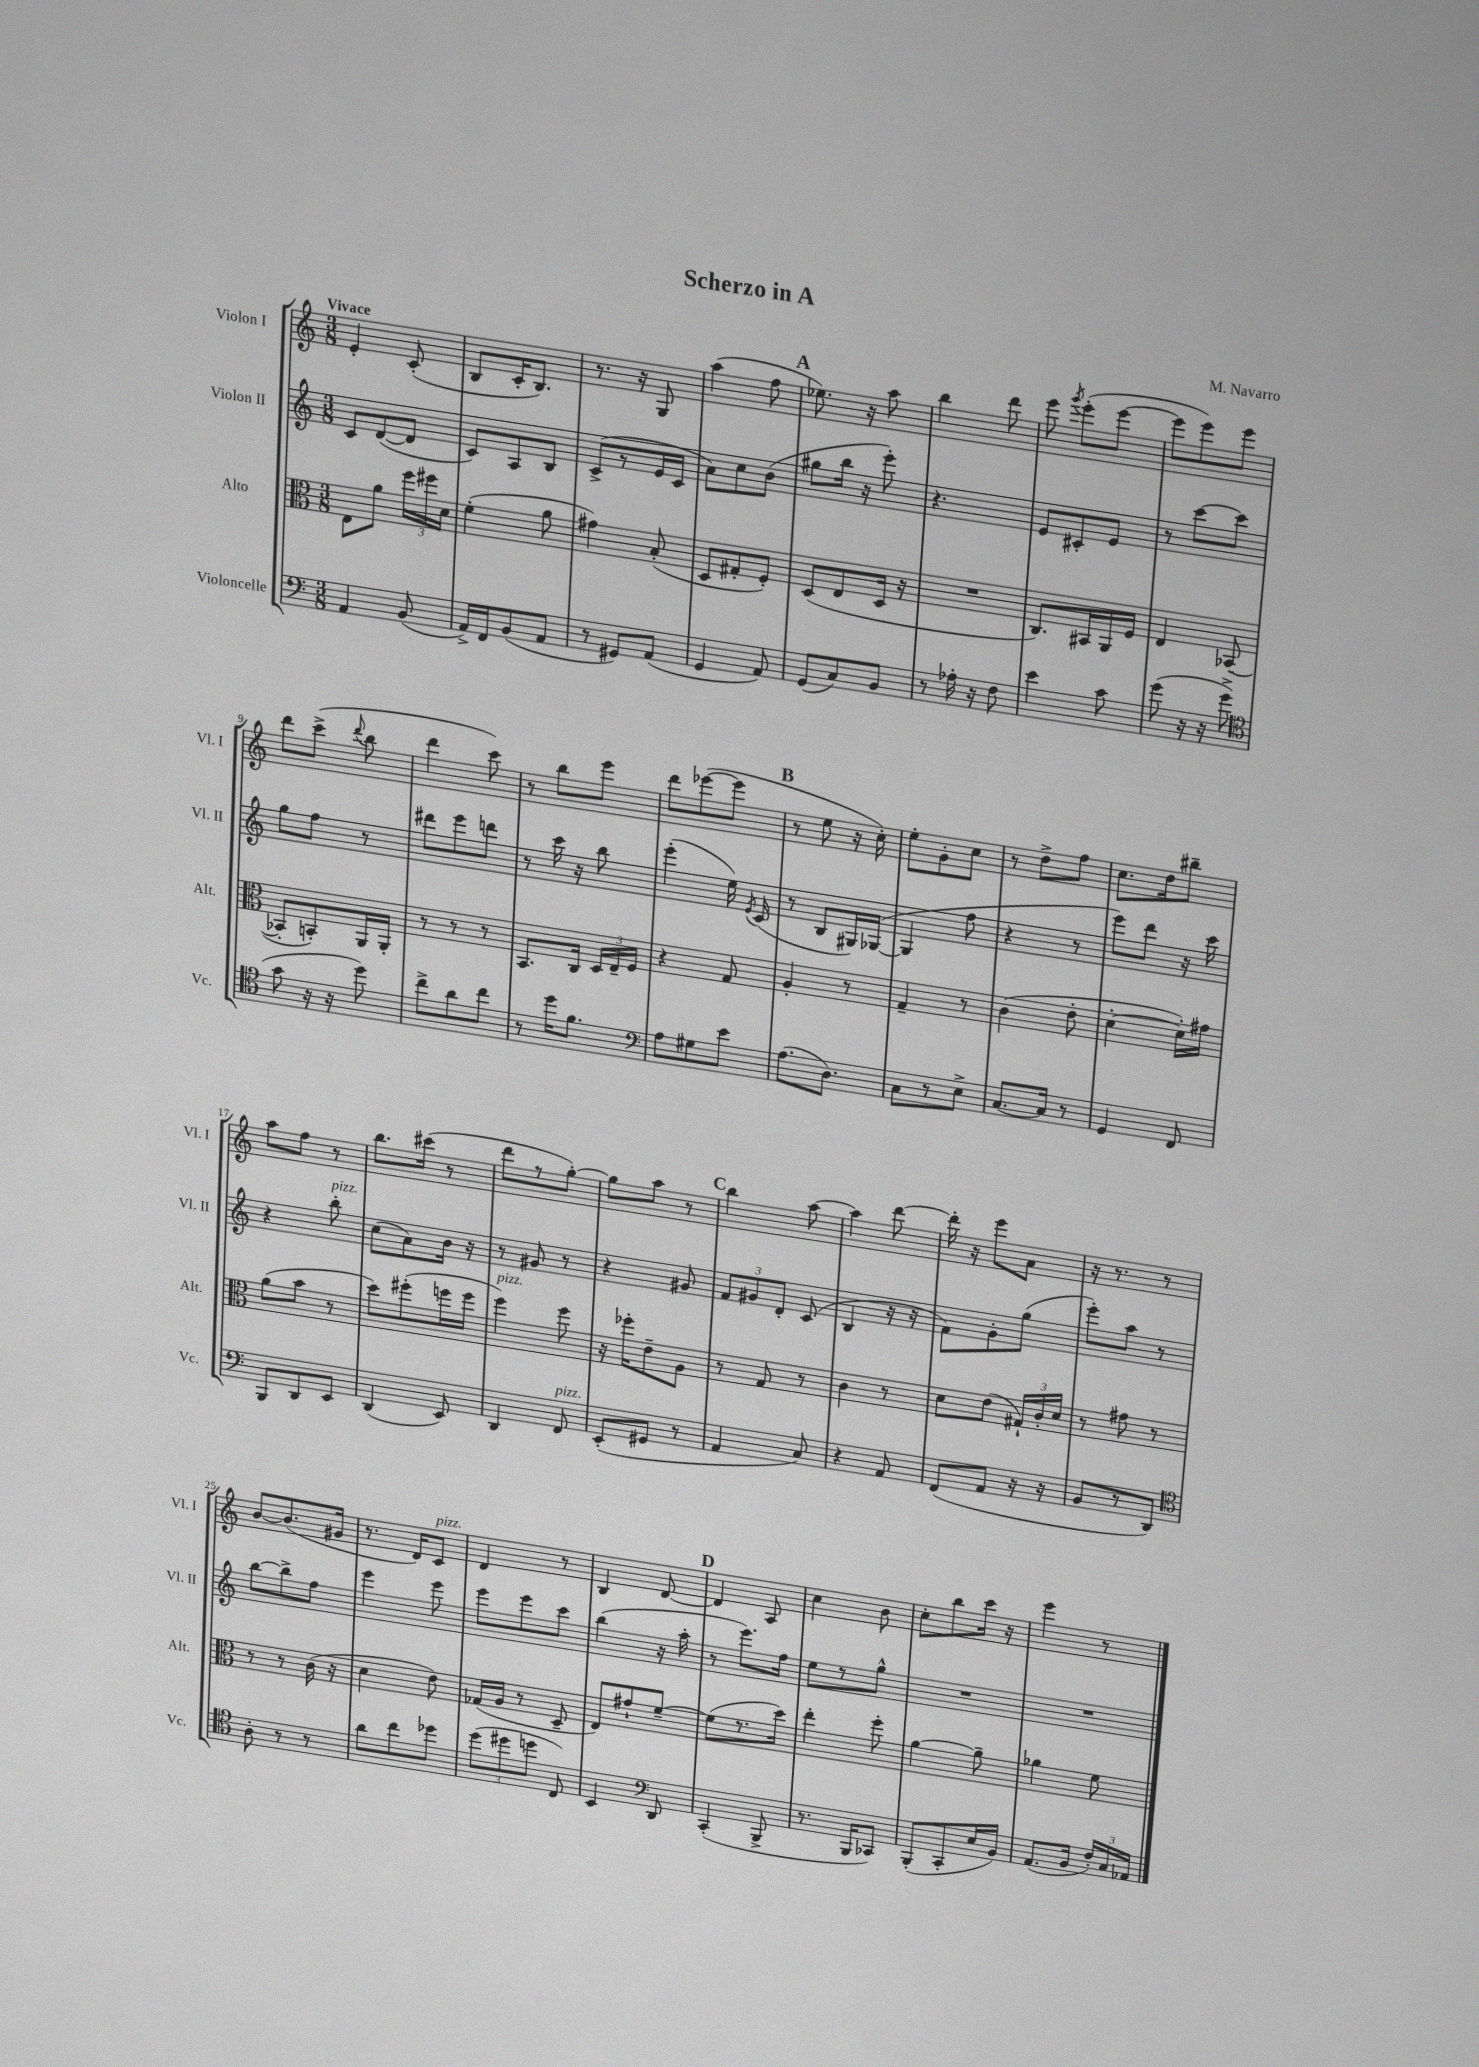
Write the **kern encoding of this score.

**kern	**kern	**kern	**kern
*part4	*part3	*part2	*part1
*staff4	*staff3	*staff2	*staff1
*I"Violoncelle	*I"Alto	*I"Violon II	*I"Violon I
*I'Vc.	*I'Alt.	*I'Vl. II	*I'Vl. I
*clefF4	*clefC3	*clefG2	*clefG2
*k[]	*k[]	*k[]	*k[]
*M3/8	*M3/8	*M3/8	*M3/8
=1	=1	=1	=1
!	!	!	!LO:TX:a:B:t=Vivace
4AA/	8E\L	8c/L	4e'/
.	8a\J	([8d/	.
(8BB/	24ff\LL	8d/J]	(8c'/
.	24ff#X\	.	.
.	24d\JJ	.	.
=2	=2	=2	=2
16AA^/LL)	(4f'\	8c/L)	8B/L
16FF/J	.	.	.
(8BB/	.	8A/	16c'/K
.	.	.	8.B/J)
8AA/J	8a\	8B/J	.
=3	=3	=3	=3
8r	4g#X\)	(8c^/L	8.r
8GG#X/L)	.	8r	.
.	.	.	16r
(8AA/J	(8B'/	16e/L	8G/
.	.	16c/JJ	.
=4	=4	=4	=4
4GG/	8D/L	8a\L)	(4aa\
.	8G#X'/	8cc\	.
8AA/)	8F'/J)	(8b\J	8ff\
!!LO:REH:place=s1:t=A
=5	=5	=5	=5
(8GG/L	(8D/L	8gg#X\L	8.ee-X\)
8C/)	8E/	16bb\Jk	.
.	.	16r	16r
8BB/J	16D/Jk	8eee'\)	8aa\
.	16r	.	.
=6	=6	=6	=6
8r	4.r	4.r	4bb\
16A-X'\	.	.	.
16r	.	.	.
8F\	.	.	8ddd\
=7	=7	=7	=7
4e\	8.C/L)	8e/L	8eee\
.	.	.	8qggg/
.	.	8c#X'/	(8eee'\L
.	16BB#X/L	.	.
8c\	16AA/	8e/J	[8eee\J
.	16F/JJ	.	.
=8	=8	=8	=8
(8g\	4E/	8r	8eee\L]
16r	.	[8ccc\L	8eee\)
16r	.	.	.
8g^\	([8BB-X/	8ccc\J]	8eee\J
!!LO:LB:g=z
=9	=9	=9	=9
*clefC4	*	*	*
8g\	8BB-X'/L]	8gg\L	8ddd\L
16r	8BBn'/)	8ff\J	(8ccc^\J
16r	.	.	.
.	.	.	8qqddd/
8dd\)	16AA/L	8r	8bb\
.	16AA'/JJ	.	.
=10	=10	=10	=10
8cc^\L	8r	8ddd#X\L	4ddd\
8a\	8r	8eee\	.
8cc\J	8r	8dddn\J	8ccc\)
=11	=11	=11	=11
8r	8.BB/L	8r	8r
16dd\KL	.	16ccc\	8bb\L
8.f\J	16C/Jk	16r	.
.	24D/LL	8bb\	8eee\J
.	24E~/	.	.
.	24F/JJ	.	.
=12	=12	=12	=12
*clefF4	*	*	*
8A\L	4r	(4eee'\	8ddd\L
8G#X\	.	.	([8eee-X\
8e\J	8G/	16ee\)	8eee-\J]
.	.	8qe/	.
.	.	(16c/	.
!!LO:REH:place=s1:t=B
=13	=13	=13	=13
(8.A\L	4A'/	8r	8r
.	.	8B/L	8ee\
8.D\J)	.	.	.
.	8r	16G#X/L)	16r
.	.	([16G-X/JJ	16cc'\)
=14	=14	=14	=14
8C\L	4G~/	4G-/]	8ee'\L
8r	.	.	8g'\
8E^\J	8r	8ff\	8cc\J
=15	=15	=15	=15
[8.C/L	(4c\	4r	8r
.	.	.	8dd^\L
16C/Jk]	.	.	.
8r	8e'\	8r	8ff\J
=16	=16	=16	=16
4GG/	[4d'\	8eee\L)	8.cc\L
.	.	8ddd\J	.
.	.	.	16dd\k
8FF/	16d'\LL])	16r	8bb#X~\J
.	16g#X\JJ	16ccc\	.
!!LO:LB:g=z
=17	=17	=17	=17
8BBB/L	(8a\L	4r	8aa\L
8DD/	8b\J	.	8ff\J
!	!	!LO:TX:a:i:t=pizz.	!
8EE/J	8r	8bb'\	8r
=18	=18	=18	=18
(4DD/	8dd\L)	(8cc\L	8.bb\L
.	(8ff#X'\	8a\)	.
.	.	.	(16ccc#X\Jk
8EE/)	16ffn\L	16b\Jk	8r
.	16ff\JJ	16r	.
=19	=19	=19	=19
!	!LO:TX:a:i:t=pizz.	!	!
4DD/	4ff\)	8r	8ddd\L
.	.	8g#X/	8r
!LO:TX:a:i:t=pizz.	!	!	!
8FF/	8ff\	8r	[8gg'\J)
=20	=20	=20	=20
(8EE'/L	16r	4r	8gg\L]
.	16ff-X'\KL	.	.
8GG#X/J	8e~\	.	8aa\J
8r	8A\J	8g#X/	8r
!!LO:REH:place=s1:t=C
=21	=21	=21	=21
4AA/	8r	12f/L	4bb\
.	.	12g#X/	.
.	8G/	.	.
.	.	12d'/J	.
8C/)	8r	(8c/	[8aa\
=22	=22	=22	=22
4r	4c\	4B/	4aa\]
8AA/	8r	16r	[8ddd\
.	.	16r	.
=23	=23	=23	=23
(8FF/L	8d\L	8f\L)	16ddd'\]
.	.	.	16r
8AA/J	(8e\J	8g'\	8eee\L
16r	24G#X`/LL)	(8gg\J	8a\J
.	24c'/	.	.
16r	.	.	.
.	24d/JJ	.	.
=24	=24	=24	=24
8BB/L	8r	8eee'\L)	16r
.	.	.	8.r
8r	8g#X\	8aa\J	.
8DD/J)	8r	8r	8r
!!LO:LB:g=z
=25	=25	=25	=25
*clefC4	*	*	*
8A'\	8r	[8bb\L	[8b/L
8r	8r	8bb^\]	(8.b/]
8r	(16c\	8ff\J	.
.	16r	.	16g#X/Jk
=26	=26	=26	=26
8a\L	4d\	4eee\	8.r
8cc\	.	.	.
.	.	.	16d/KL)
!	!	!	!LO:TX:a:i:t=pizz.
8dd-X\J	8e\)	8eee\	8c/J
=27	=27	=27	=27
(12dd\L	(16G-X/LL	8eee\L	4d/
.	16A/JJ	.	.
12dd#X\	.	.	.
.	8r	8eee\	.
12ddn\J	.	.	.
8C/)	8D~/	8ccc\J	8r
=28	=28	=28	=28
4BB/	8E/L)	(4bb\	4B/
.	8g#X`/	.	.
*clefF4	*	*	*
8DD/	[8f~/J	16r	[8d/
.	.	16aa'\	.
!!LO:REH:place=s1:t=D
=29	=29	=29	=29
(4CC'/	(8f\L]	8r	4d/]
.	8.r	8.eee\L)	.
8BBB^/	.	.	8A/
.	16dd\Jk)	16ff\Jk	.
=30	=30	=30	=30
8.r	4ee'\	8ee\L	4cc\
.	.	8r	.
16BBB/KL	.	.	.
8CC-X/J)	8ff'\	8gg^^\J	8b\
=31	=31	=31	=31
(8BBB'/L	[4a\	4.r	8cc'\L
8CC'/	.	.	8bb\
16E/L	8a~\]	.	16ccc\Jk
16BB/JJ)	.	.	16r
=32	=32	=32	=32
(8.AA/L	4a-X\	4.r	4eee\
16BB/Jk	.	.	.
24F'/LL)	8f\	.	8r
24C/	.	.	.
24AA-X/JJ	.	.	.
==	==	==	==
*-	*-	*-	*-
